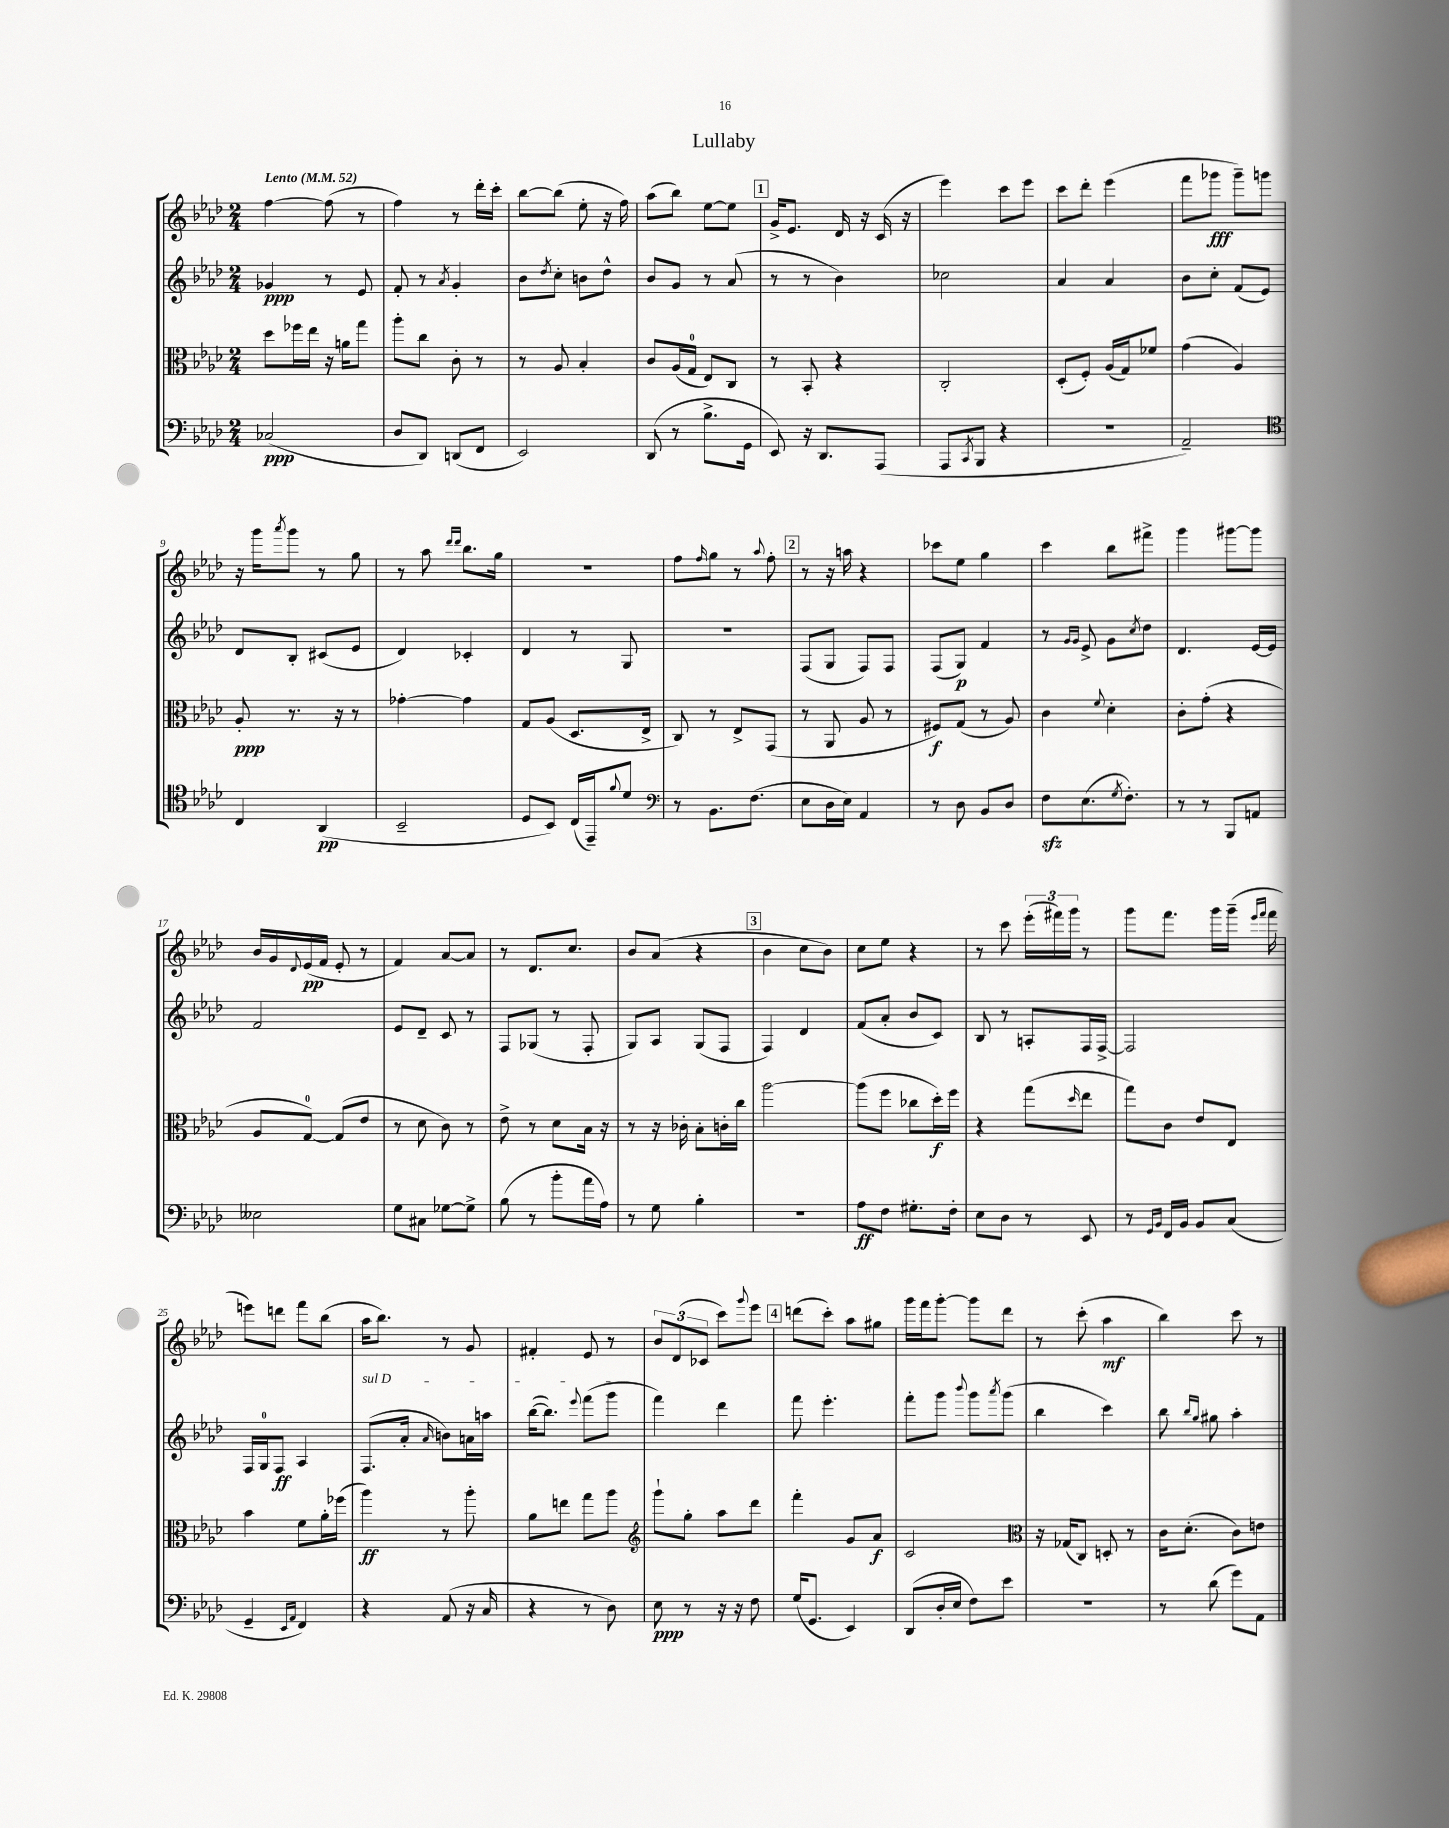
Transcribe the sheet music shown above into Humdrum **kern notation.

**kern	**dynam	**kern	**dynam	**kern	**dynam	**kern	**dynam
*part4	*part4	*part3	*part3	*part2	*part2	*part1	*part1
*staff4	*staff4	*staff3	*staff3	*staff2	*staff2	*staff1	*staff1
*clefF4	*	*clefC3	*	*clefG2	*	*clefG2	*
*k[b-e-a-d-]	*	*k[b-e-a-d-]	*	*k[b-e-a-d-]	*	*k[b-e-a-d-]	*
*M2/4	*	*M2/4	*	*M2/4	*	*M2/4	*
*MM52	*	*MM52	*	*MM52	*	*MM52	*
=1	=1	=1	=1	=1	=1	=1	=1
!	!	!	!	!	!	!LO:TX:a:B:t=Lento	!
(2C-X/	ppp	8dd-\L	.	4g-X/	ppp	[4ff\	.
.	.	16ff-X\L	.	.	.	.	.
.	.	16ee-\JJ	.	.	.	.	.
.	.	16r	.	8r	.	(8ff\]	.
.	.	16an\KL	.	.	.	.	.
.	.	8gg\J	.	8e-/	.	8r	.
=2	=2	=2	=2	=2	=2	=2	=2
8D-/L	.	8aa-'\L	.	8f'/	.	4ff\)	.
8DD-/J)	.	8cc\J	.	8r	.	.	.
.	.	.	.	8qa-/	.	.	.
(8DDn/L	.	8c'\	.	4g'/	.	8r	.
8FF/J	.	8r	.	.	.	16ddd-'\LL	.
.	.	.	.	.	.	16ccc'\JJ	.
=3	=3	=3	=3	=3	=3	=3	=3
2EE-/)	.	8r	.	8b-\L	.	[8bb-\L	.
.	.	.	.	8qdd-/	.	.	.
.	.	8A-/	.	8cc'\J	.	(8bb-\J]	.
.	.	4B-'/	.	8bn\L	.	8ee-'\	.
.	.	.	.	8dd-^^\J	.	16r	.
.	.	.	.	.	.	16ff\)	.
=4	=4	=4	=4	=4	=4	=4	=4
(8DD-/	.	8c/L	.	8b-/L	.	(8aa-\L	.
8r	.	(16A-/L	.	8g/J	.	8bb-\J)	.
.	.	16G/JJ	.	.	.	.	.
8.B-^\L	.	8E-/L)	.	8r	.	[8ee-\L	.
.	.	8C/J	.	(8a-/	.	8ee-\J]	.
16GG\Jk	.	.	.	.	.	.	.
!!LO:REH:place=s1:t=1
=5	=5	=5	=5	=5	=5	=5	=5
8EE-/)	.	8r	.	8r	.	16g^/KL	.
.	.	.	.	.	.	8.e-/J	.
16r	.	8BB-'/	.	8r	.	.	.
8.DD-/L	.	.	.	.	.	.	.
.	.	4r	.	4b-\)	.	16d-/	.
.	.	.	.	.	.	16r	.
(8AAA-/J	.	.	.	.	.	(16c/	.
.	.	.	.	.	.	16r	.
=6	=6	=6	=6	=6	=6	=6	=6
8AAA-/L	.	2C'/	.	2cc-X\	.	4eee-\)	.
8qCC/	.	.	.	.	.	.	.
8BBB-/J	.	.	.	.	.	.	.
4r	.	.	.	.	.	8ccc\L	.
.	.	.	.	.	.	8eee-\J	.
=7	=7	=7	=7	=7	=7	=7	=7
2r	.	(8D-'/L	.	4a-/	.	8ccc\L	.
.	.	8F'/J)	.	.	.	8ddd-'\J	.
.	.	(16A-/LL	.	4a-/	.	(4eee-\	.
.	.	16G/J)	.	.	.	.	.
.	.	8f-X/J	.	.	.	.	.
=8	=8	=8	=8	=8	=8	=8	=8
2AA-~/)	.	(4g\	.	8b-\L	.	8fff\L	.
.	.	.	.	8cc'\J	.	8ggg-X\J	fff
.	.	4A-/)	.	(8f/L	.	8ggg-~\L)	.
.	.	.	.	8e-/J)	.	8gggn\J	.
!!LO:LB:g=z
=9	=9	=9	=9	=9	=9	=9	=9
*clefC4	*	*	*	*	*	*	*
4C/	.	8A-'/	ppp	8d-/L	.	16r	.
.	.	.	.	.	.	16ggg\KL	.
.	.	.	.	.	.	8qaaa-/	.
.	.	8.r	.	8B-'/J	.	8ggg\J	.
(4AA-/	pp	.	.	(8c#X/L	.	8r	.
.	.	16r	.	.	.	.	.
.	.	8r	.	8e-/J	.	8gg\	.
=10	=10	=10	=10	=10	=10	=10	=10
2BB-~/	.	[4g-X'\	.	4d-/)	.	8r	.
.	.	.	.	.	.	8aa-\	.
.	.	.	.	.	.	16qqddd-/LL	.
.	.	.	.	.	.	16qqddd-/JJ	.
.	.	4g-\]	.	4c-X'/	.	8.bb-\L	.
.	.	.	.	.	.	16gg\Jk	.
=11	=11	=11	=11	=11	=11	=11	=11
8D-/L	.	8G/L	.	4d-/	.	2r	.
8BB-/J)	.	(8A-/J	.	.	.	.	.
(16C/LL	.	8.D-/L	.	8r	.	.	.
16EE-~/J)	.	.	.	.	.	.	.
8qqf/	.	.	.	.	.	.	.
8d-/J	.	.	.	8G/	.	.	.
.	.	16E-^/Jk	.	.	.	.	.
=12	=12	=12	=12	=12	=12	=12	=12
*clefF4	*	*	*	*	*	*	*
8r	.	8C/)	.	2r	.	8ff\L	.
.	.	.	.	.	.	16qqff/	.
8.BB-\L	.	8r	.	.	.	8gg\J	.
.	.	8E-^/L	.	.	.	8r	.
(8.F\J	.	.	.	.	.	.	.
.	.	.	.	.	.	8qqaa-/	.
.	.	(8GG/J	.	.	.	8ff'\	.
!!LO:REH:place=s1:t=2
=13	=13	=13	=13	=13	=13	=13	=13
8E-\L	.	8r	.	(8F/L	.	8r	.
16D-\L	.	8AA-/	.	8G/J	.	16r	.
16E-\JJ)	.	.	.	.	.	16aan\	.
4AA-/	.	8A-/	.	8F/L)	.	4r	.
.	.	8r	.	8F/J	.	.	.
=14	=14	=14	=14	=14	=14	=14	=14
8r	.	8F#X/L)	f	(8F/L	.	8ccc-X\L	.
8D-\	.	(8G/J	.	8G/J)	p	8ee-\J	.
8BB-/L	.	8r	.	4f/	.	4gg\	.
8D-/J	.	8A-/)	.	.	.	.	.
=15	=15	=15	=15	=15	=15	=15	=15
8Fzz\L	.	4c\	.	8r	.	4ccc\	.
.	.	.	.	16qqg/LL	.	.	.
.	.	.	.	16qqg/JJ	.	.	.
(8.E-\	.	.	.	8e-^/	.	.	.
.	.	8qqf/	.	.	.	.	.
.	.	4d-'\	.	8g\L	.	8bb-\L	.
8qG/	.	.	.	.	.	.	.
8.F'\J)	.	.	.	.	.	.	.
.	.	.	.	8qcc/	.	.	.
.	.	.	.	8dd-\J	.	8fff#X^\J	.
=16	=16	=16	=16	=16	=16	=16	=16
8r	.	8c'\L	.	4.d-/	.	4ggg\	.
8r	.	(8g'\J	.	.	.	.	.
8BBB-/L	.	4r	.	.	.	[8ggg#X\L	.
8AAn/J	.	.	.	[16e-/LL	.	8ggg#\J]	.
.	.	.	.	16e-/JJ]	.	.	.
!!LO:LB:g=z
=17	=17	=17	=17	=17	=17	=17	=17
2E--X\	.	8A-/L	.	2f/	.	16b-/LL	.
.	.	.	.	.	.	16g/	.
.	.	.	.	.	.	8qqd-/	.
.	.	[8G/J)	.	.	.	(16e-/	pp
.	.	.	.	.	.	16f/JJ	.
.	.	(8G/L]	.	.	.	8e-'/	.
.	.	8e-/J	.	.	.	8r	.
=18	=18	=18	=18	=18	=18	=18	=18
8G\L	.	8r	.	8e-/L	.	4f/)	.
8C#X\J	.	8d-\	.	8d-~/J	.	.	.
[8G-X\L	.	8c\)	.	8c/	.	[8a-/L	.
8G-^\J]	.	8r	.	8r	.	8a-/J]	.
=19	=19	=19	=19	=19	=19	=19	=19
(8B-\	.	8e-^\	.	8F/L	.	8r	.
8r	.	8r	.	(8G-X/J	.	8.d-/L	.
8b-'\L	.	8d-\L	.	8r	.	.	.
.	.	.	.	.	.	8.cc/J	.
16a-\L	.	16B-\Jk	.	8F'/	.	.	.
16A-\JJ)	.	16r	.	.	.	.	.
=20	=20	=20	=20	=20	=20	=20	=20
8r	.	8r	.	8G/L)	.	8b-/L	.
8G\	.	16r	.	8A-/J	.	(8a-/J	.
.	.	16c-X'\	.	.	.	.	.
4B-'\	.	8B-'\L	.	(8G/L	.	4r	.
.	.	16cn'\L	.	8F/J	.	.	.
.	.	16cc\JJ	.	.	.	.	.
!!LO:REH:place=s1:t=3
=21	=21	=21	=21	=21	=21	=21	=21
2r	.	[2aa-\	.	4F/)	.	4b-\	.
.	.	.	.	4d-/	.	8cc\L	.
.	.	.	.	.	.	8b-\J)	.
=22	=22	=22	=22	=22	=22	=22	=22
8A-\L	ff	(8aa-\L]	.	(8f/L	.	8cc\L	.
8F\J	.	8ff\J	.	8a-'/J	.	8ee-\J	.
8.G#X'\L	.	8cc-X\L	.	8b-/L	.	4r	.
.	.	16dd-'\L)	f	8c/J)	.	.	.
16F'\Jk	.	16ff\JJ	.	.	.	.	.
=23	=23	=23	=23	=23	=23	=23	=23
8E-\L	.	4r	.	8B-/	.	8r	.
8D-\J	.	.	.	8r	.	8ccc\	.
8r	.	(8gg\L	.	8An'/L	.	(24eee-'\LL	.
.	.	.	.	.	.	24fff#X\)	.
.	.	.	.	.	.	24ggg\JJ	.
.	.	16qqdd-/	.	.	.	.	.
8EE-/	.	8ee-\J	.	16F/L	.	8r	.
.	.	.	.	[16F^/JJ	.	.	.
=24	=24	=24	=24	=24	=24	=24	=24
8r	.	8gg\L)	.	2F/]	.	8ggg\L	.
16qqGG/LL	.	.	.	.	.	.	.
16qqBB-/JJ	.	.	.	.	.	.	.
16FF/LL	.	8c\J	.	.	.	8.fff\J	.
16BB-/JJ	.	.	.	.	.	.	.
8BB-/L	.	8e-/L	.	.	.	.	.
.	.	.	.	.	.	16ggg\LL	.
(8C/J	.	8E-/J	.	.	.	(16ggg~\JJ	.
.	.	.	.	.	.	16qqeee-/LL	.
.	.	.	.	.	.	16qqfff/JJ	.
.	.	.	.	.	.	16fff\	.
!!LO:LB:g=z
=25	=25	=25	=25	=25	=25	=25	=25
4GG~/	.	4b-\	.	16F/LL	.	8eeen\L)	.
.	.	.	.	16G/J	.	.	.
.	.	.	.	8F/J	ff	8dddn\J	.
16qqEE-/LL	.	.	.	.	.	.	.
16qqAA-/JJ	.	.	.	.	.	.	.
4FF/)	.	8f\L	.	4A-/	.	8fff\L	.
.	.	16a-'\L	.	.	.	(8bb-\J	.
.	.	(16ff-X\JJ	.	.	.	.	.
=26	=26	=26	=26	=26	=26	=26	=26
!	!	!	!	!LO:TX:a:i:t=sul D	!	!	!
4r	.	4aa-\)	ff	(8.F/L	.	16aa-\KL	.
.	.	.	.	.	.	8.bb-\J)	.
.	.	.	.	16a-'/Jk	.	.	.
.	.	.	.	16qqa-/	.	.	.
(8AA-/	.	8r	.	8bn\L)	.	8r	.
16r	.	8aa-'\	.	16an\L	.	8g/	.
16C/	.	.	.	16aan\JJ	.	.	.
=27	=27	=27	=27	=27	=27	=27	=27
4r	.	8a-\L	.	([16bb-\KL	.	4f#X'/	.
.	.	.	.	8.bb-\J])	.	.	.
.	.	8een\J	.	.	.	.	.
.	.	.	.	8qqeee-/	.	.	.
8r	.	8gg\L	.	(8fff\L	.	8e-/	.
8D-\)	.	8aa-\J	.	8ggg\J	.	8r	.
=28	=28	=28	=28	=28	=28	=28	=28
*	*	*clefG2	*	*	*	*	*
8E-\	ppp	8ggg`\L	.	4fff\)	.	12b-/L	.
.	.	.	.	.	.	(12d-/	.
8r	.	8gg'\J	.	.	.	.	.
.	.	.	.	.	.	12c-X/J	.
16r	.	8aa-\L	.	4ddd-\	.	8ccc\L)	.
16r	.	.	.	.	.	.	.
.	.	.	.	.	.	8qqggg/	.
8F\	.	8ddd-\J	.	.	.	8eee-\J	.
!!LO:REH:place=s1:t=4
=29	=29	=29	=29	=29	=29	=29	=29
(16G/KL	.	4fff'\	.	8fff\	.	(8dddn\L	.
8.GG/J	.	.	.	.	.	.	.
.	.	.	.	4.eee-'\	.	8ccc'\J)	.
4EE-/)	.	8g/L	.	.	.	8aa-\L	.
.	.	8a-/J	f	.	.	8gg#X\J	.
=30	=30	=30	=30	=30	=30	=30	=30
(8DD-/L	.	2c/	.	8fff'\L	.	16ggg\LL	.
.	.	.	.	.	.	16fff\J	.
16D-'/L	.	.	.	8ggg\J	.	[8ggg'\J	.
16E-/JJ	.	.	.	.	.	.	.
.	.	.	.	8qqbbb-/	.	.	.
8F\L)	.	.	.	8ggg\L	.	8ggg\L]	.
.	.	.	.	8qaaa-/	.	.	.
8e-\J	.	.	.	(8ggg\J	.	8ddd-\J	.
=31	=31	=31	=31	=31	=31	=31	=31
*	*	*clefC3	*	*	*	*	*
2r	.	16r	.	4bb-\	.	8r	.
.	.	(16G-X/KL	.	.	.	.	.
.	.	8C/J)	.	.	.	(8ccc'\	.
.	.	8Dn'/	.	4ccc\)	.	4aa-\	mf
.	.	8r	.	.	.	.	.
=32	=32	=32	=32	=32	=32	=32	=32
8r	.	16c\KL	.	8bb-\	.	4bb-\)	.
.	.	(8.d-'\J	.	.	.	.	.
.	.	.	.	16qqbb-/LL	.	.	.
.	.	.	.	16qqgg/JJ	.	.	.
(8d-\	.	.	.	8gg#X\	.	.	.
8g\L)	.	8c\L)	.	4aa-'\	.	8ccc\	.
8AA-\J	.	8en\J	.	.	.	8r	.
==	==	==	==	==	==	==	==
*-	*-	*-	*-	*-	*-	*-	*-
